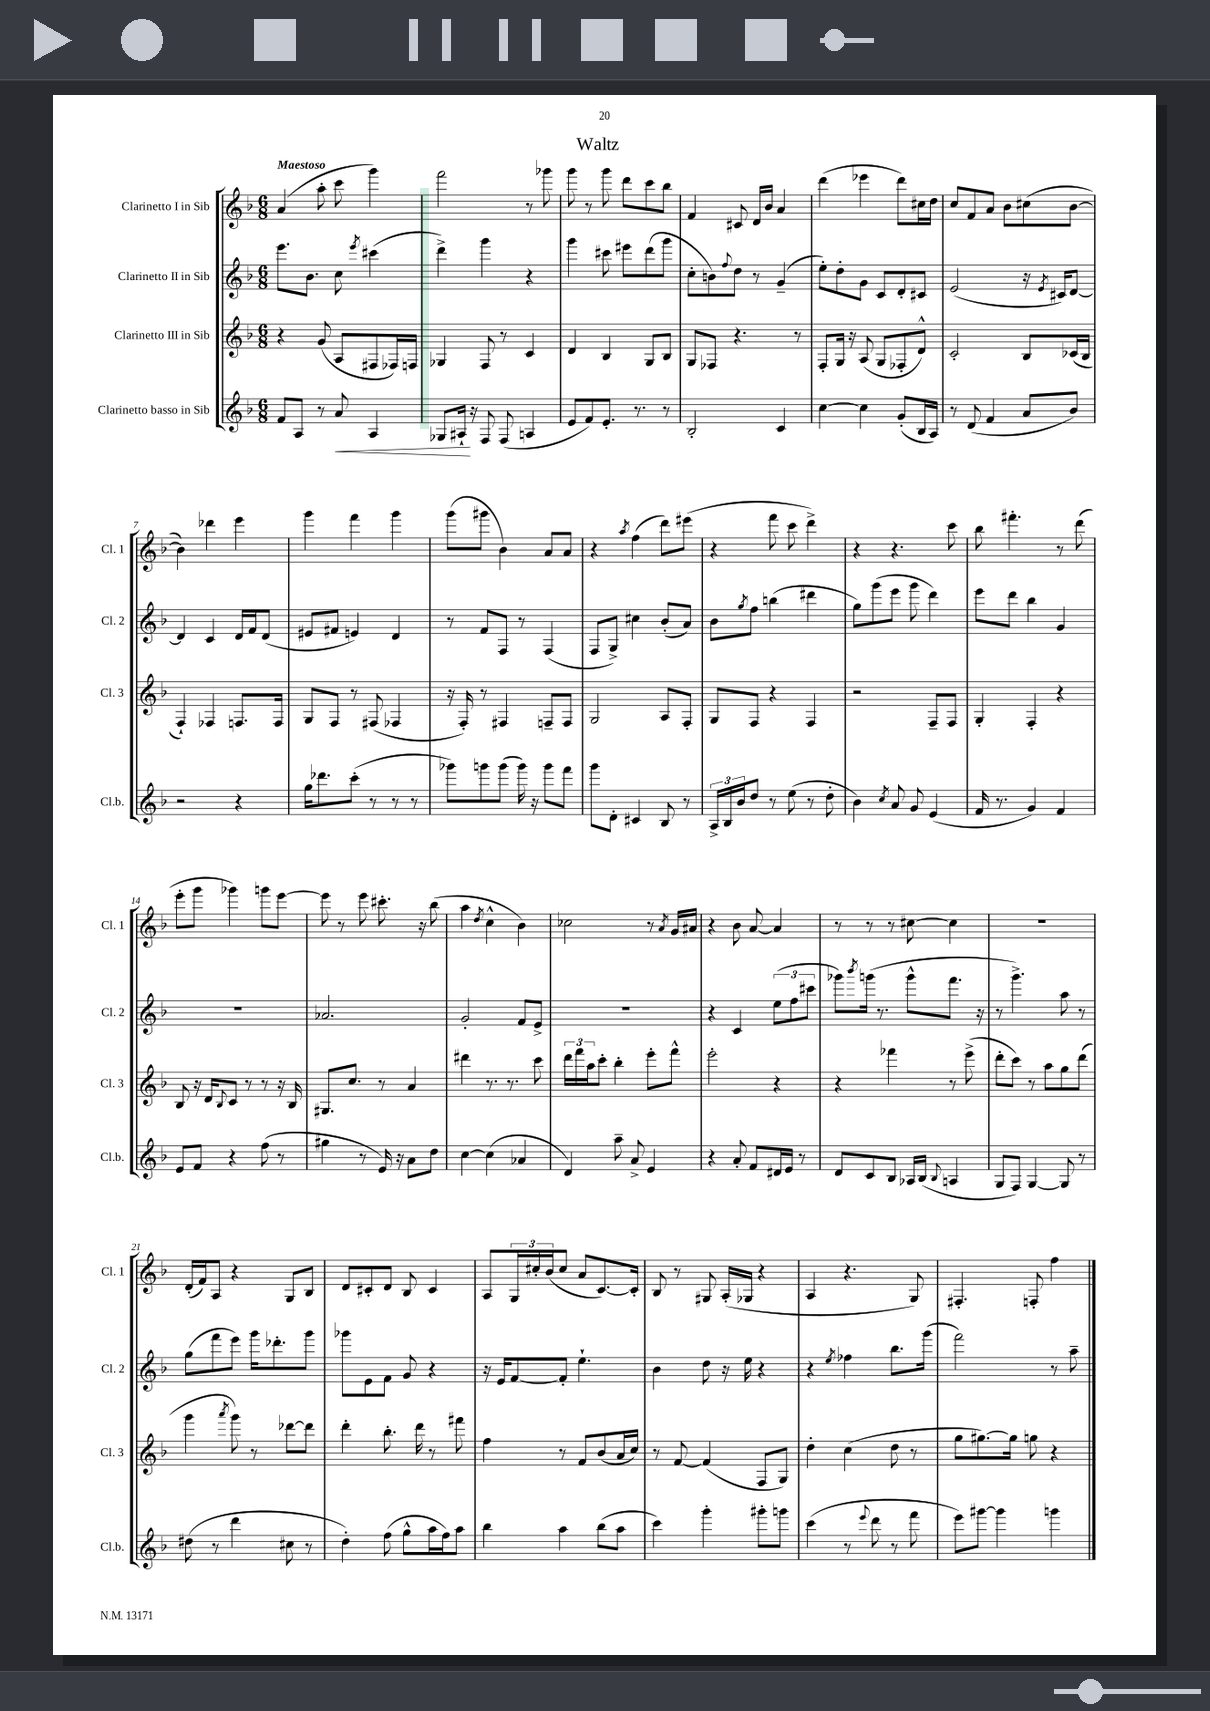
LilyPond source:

\header { title = "Waltz" }
<<
\new StaffGroup <<
\new Staff = "s0" \with { instrumentName = "Clarinetto I in Sib" shortInstrumentName = "Cl. 1" } {
    \clef treble \key f \major \numericTimeSignature \time 6/8 \tempo "Maestoso"
    a'4( a''8-. c'''8 g'''4) |
    f'''2 r8 ges'''8 |
    g'''8 r8 g'''8 d'''8 c'''8 bes''8 |
    f'4 cis'8 d'16 bes'16 a'4 |
    d'''4( ees'''4 d'''8) cis''16 d''16 |
    c''8 f'8 a'8 bes'8 cis''8( bes'8~ |
    bes'4) des'''4 e'''4 |
    g'''4 f'''4 g'''4 |
    g'''8( gis'''8 bes'4) a'8 a'8 |
    r4 \acciaccatura { a''8 } f''4( d'''8) eis'''8( |
    r4 f'''8 c'''8 d'''4->) |
    r4 r4. c'''8 |
    bes''8 fis'''4.-. r8 d'''8( |
    e'''8-. g'''8 ges'''4) g'''8 e'''8~ |
    e'''8 r8 e'''8 cis'''8.-. r16 bes''8( |
    a''4 \acciaccatura { d''8 } c''4-^ bes'4) |
    ces''2 r8 \acciaccatura { a'8 } g'16 ais'16 |
    r4 bes'8 a'8~ a'4 |
    r8 r8 r8 cis''8~ cis''4 |
    R2. |
    d'16-.( f'16) a8 r4 g8 bes8 |
    d'8 cis'8-. d'8 bes8 cis'4 |
    a8 \tuplet 3/2 { g16 cis''16-. bes'16( } cis''8 a'8 c'8.~) c'16-. |
    bes8 r8 gis8 a16-.( ges16 r4 |
    a4 r4. g8) |
    fis4.-. f8-. f''4 \bar "|." |
}
\new Staff = "s1" \with { instrumentName = "Clarinetto II in Sib" shortInstrumentName = "Cl. 2" } {
    \clef treble \key f \major \numericTimeSignature \time 6/8
    e'''8. bes'8. c''8 \acciaccatura { e'''8 } cis'''4( |
    d'''4->) g'''4 r4 |
    g'''4 cis'''8 eis'''8 d'''8( g'''8 |
    c''8-. b'8) \appoggiatura { f''8 } d''8 r8 g'4--( |
    e''8-.) d''8-. g'8 c'8 d'8-. cis'8 |
    e'2( r16 \acciaccatura { e'8 } cis'16) d'8~ |
    d'4 c'4 d'16 f'16 d'8( |
    eis'8 fis'8 e'4) d'4 |
    r8 f'8 f8 r8 f4( |
    f8 g8->) cis''4 bes'8-.( a'8) |
    bes'8 \acciaccatura { g''8 } f''8 b''4( dis'''4 |
    g''8) g'''8( e'''8 g'''8 d'''4) |
    e'''8 d'''8 bes''4 g'4 |
    R2. |
    aes'2. |
    g'2-. f'8 e'8-> |
    R2. |
    r4 c'4 \tuplet 3/2 { e''8( f''8 cis'''8 } |
    ges'''8) \acciaccatura { bes'''8 } g'''16( r8. g'''8-^ f'''8. r16 |
    r8 g'''4.->) a''8 r8 |
    g''8( f'''8 e'''8) g'''16 des'''8.-. g'''8 |
    ges'''8 e'8 f'8 g'8 r4 |
    r16 e'16 f'8~ f'8-. e''4.-! |
    bes'4 d''8 r16 e''16 r4 |
    r4 \acciaccatura { e''8 } fes''4 bes''8. g'''16( |
    f'''2) r8 a''8-- \bar "|." |
}
\new Staff = "s2" \with { instrumentName = "Clarinetto III in Sib" shortInstrumentName = "Cl. 3" } {
    \clef treble \key f \major \numericTimeSignature \time 6/8
    r4 g'8( a8 fis8 fes16) f16 |
    ges4 f8 r8 c'4 |
    d'4 bes4 g8 bes8 |
    g8 fes8 r4. r8 |
    f8-. g16 r16 a8( g8 fes8-. d'8-^) |
    c'2-. bes8 ces'16( bes16 |
    f4-!) fes4 f8. f16 |
    g8 f8 r8 fis8( fes4 |
    r16 f16-.) r8 fis4 f8-- f8 |
    g2 a8 f8-. |
    g8 f8 r4 f4 |
    r2 f8-- f8 |
    g4-. f4-. r4 |
    bes8 r16 d'16 \appoggiatura { bes8 } c'8 r8 r8 r16 bes16 |
    gis8. c''8. r8 a'4 |
    dis'''4 r8. r8. c'''8 |
    \tuplet 3/2 { d'''16 f'''16 a''16 } c'''8-. bes''4-. e'''8-. f'''8-^ |
    e'''2-. r4 |
    r4 fes'''4 r8 e'''8->( |
    d'''8-. c'''8) r8 a''8 g''8 d'''8( |
    g'''4 \acciaccatura { a'''8 } g'''8) r8 des'''8~ des'''8 |
    d'''4-. bes''8.-. d'''16 r8 fis'''8 |
    f''4 r8 f'8 bes'8( a'16 c''16) |
    r8 f'8~ f'4( f8 g8) |
    d''4-. c''4( d''8 r8 |
    g''8 gis''8.~) gis''16 g''8 r4 \bar "|." |
}
\new Staff = "s3" \with { instrumentName = "Clarinetto basso in Sib" shortInstrumentName = "Cl.b." } {
    \clef treble \key f \major \numericTimeSignature \time 6/8
    f'8 a8 r8 a'8\< a4 |
    ges8 ais16-!\! r16 f8 f8( a4 |
    e'8 f'8) e'8.-. r8. r8 |
    bes2-. c'4 |
    c''4~ c''4 g'8-.( bes16 a16) |
    r8 d'8( f'4 a'8 bes'8) |
    r2 r4 |
    g''16 des'''8. c'''8-.( r8 r8 r8 |
    ges'''8) g'''8 g'''8( g'''16) r16 g'''8 f'''8 |
    g'''8 d'8-. cis'4 bes8 r8 |
    \tuplet 3/2 { a16-> bes16 bes'16 } d''8 r8 e''8( r8 d''8-. |
    bes'4) \acciaccatura { c''8 } a'8 g'8 e'4( |
    f'16 r8. g'4) f'4 |
    e'8 f'8 r4 f''8( r8 |
    gis''4 r8 e'16) r16 a'8 d''8 |
    c''4~ c''4( aes'4 |
    d'4) a''8-- a'8-> e'4 |
    r4 a'8-. f'8 dis'16 e'16 r8 |
    d'8 c'8 bes8 aes16 bes16( \appoggiatura { bes8 } a4 |
    g8 f8) g4~ g8 r8 |
    dis''8( r8 d'''4 cis''8 r8 |
    d''4-.) f''8( g''8-^ a''16 f''16) a''8 |
    bes''4 a''4 bes''8( a''8 |
    c'''4) g'''4-. gis'''8-. g'''8 |
    c'''4( r8 \appoggiatura { e'''8 } d'''8 r8 f'''8 |
    e'''8) gis'''8~ gis'''4 g'''4 \bar "|." |
}
>>
>>
